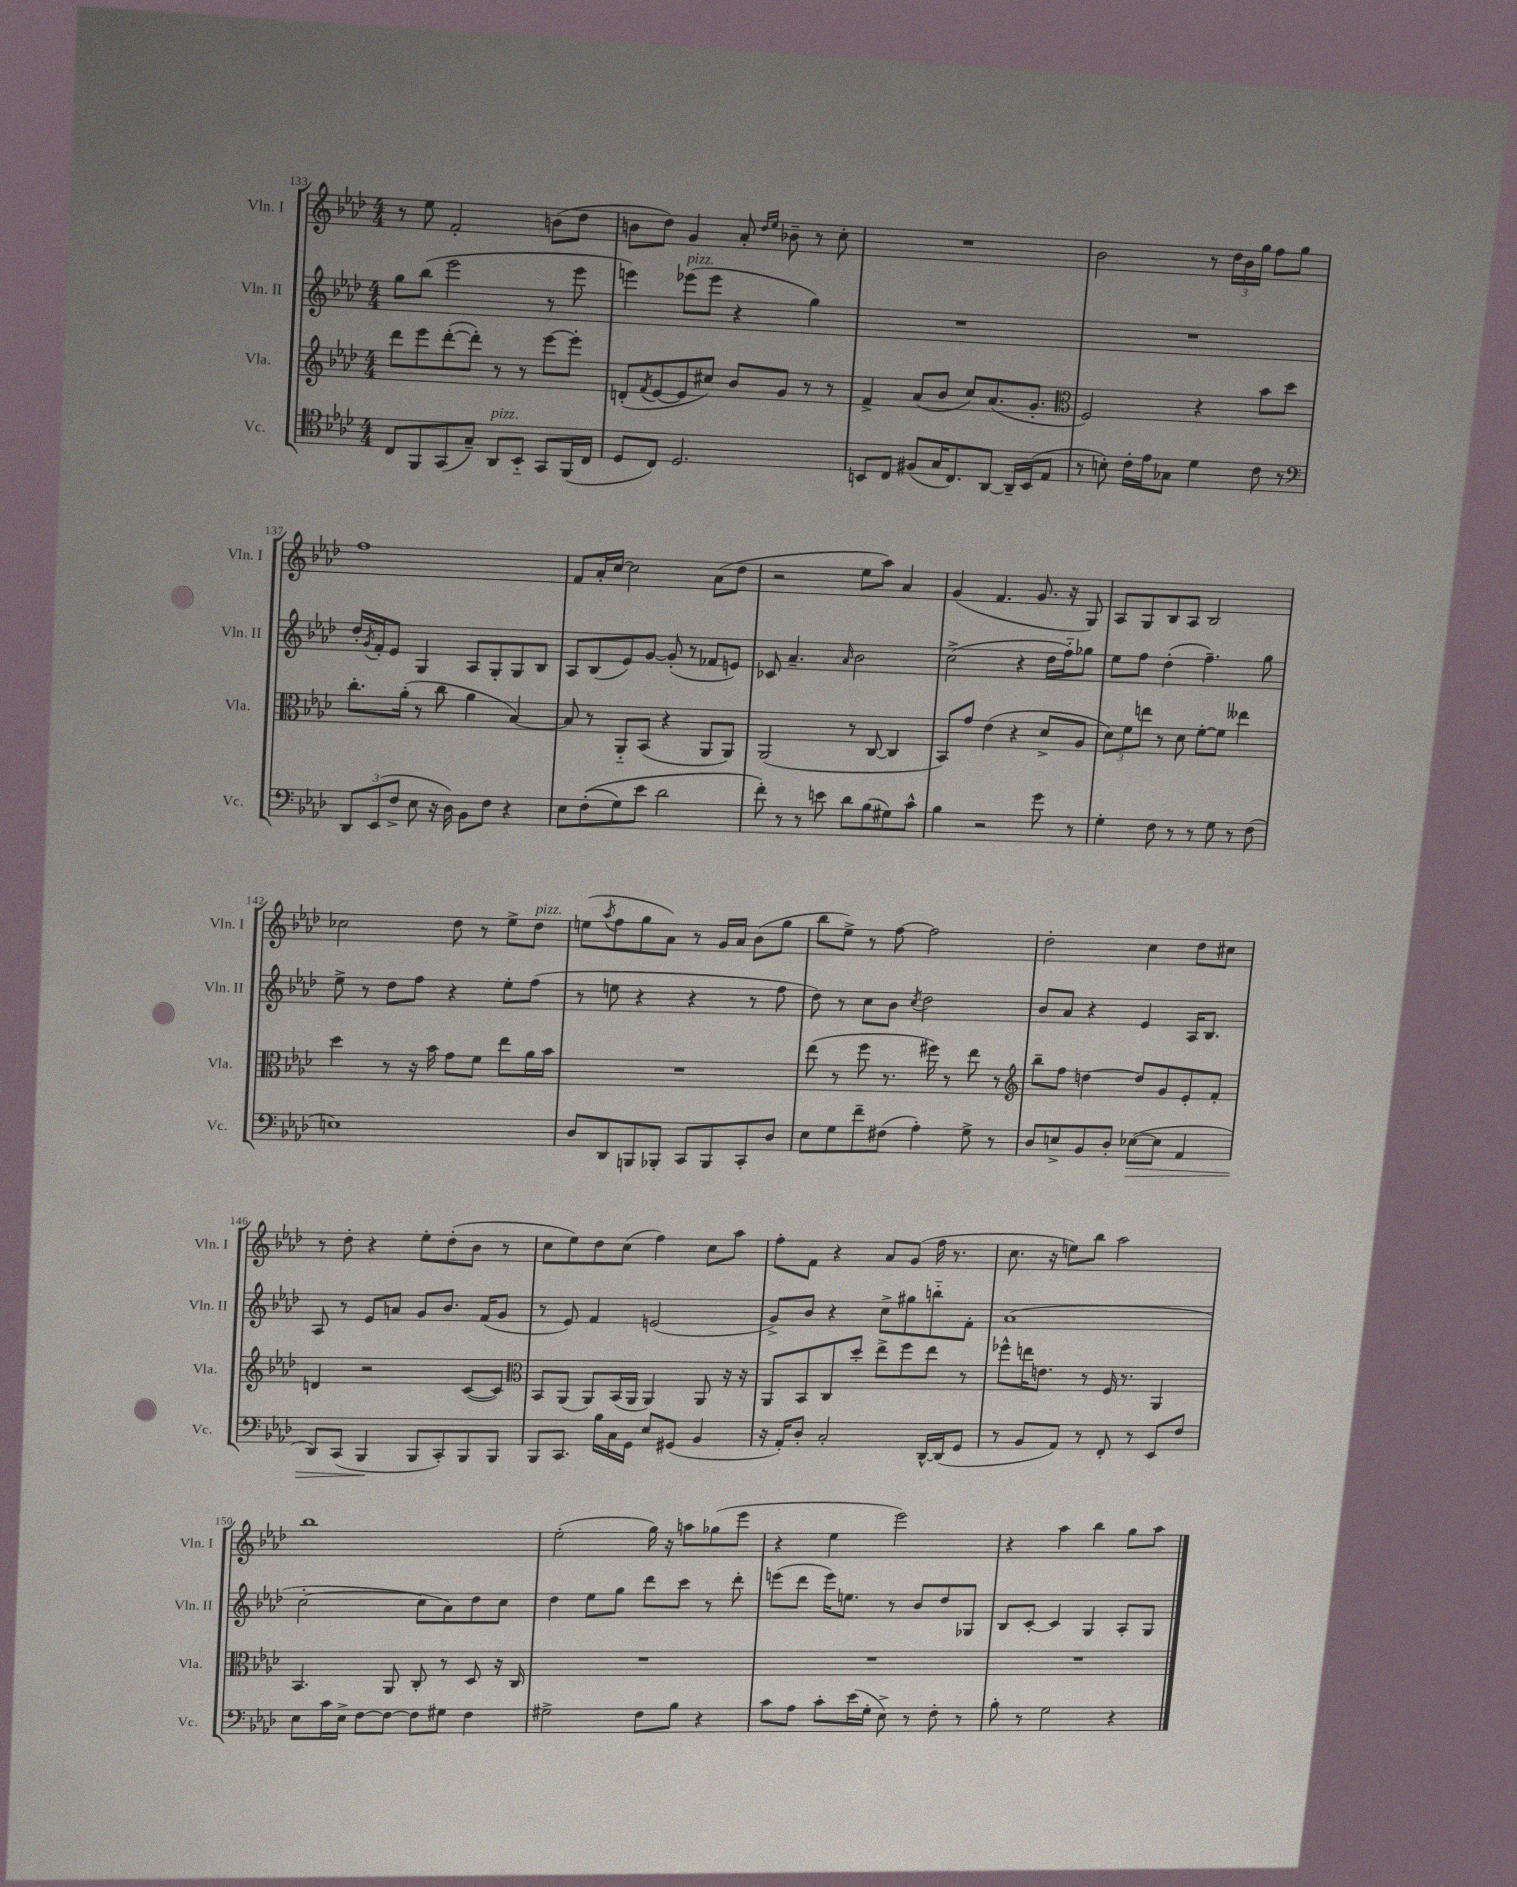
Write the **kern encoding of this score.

**kern	**kern	**kern	**kern
*staff4	*staff3	*staff2	*staff1
*clefC4	*clefG2	*clefG2	*clefG2
*k[b-e-a-d-]	*k[b-e-a-d-]	*k[b-e-a-d-]	*k[b-e-a-d-]
*M4/4	*M4/4	*M4/4	*M4/4
8C	8ddd-	8gg	8r
8FF	8eee-	(8bb-	8ee-
(8GG	([8ddd-'	2eee-	2f'
8G~)	8ddd-'])	.	.
8AA-	8r	.	.
8BB-'~	8r	.	.
8GG	[8eee-	8r	(8b
(16FF	8eee-']	8eee-	8dd-
16C	.	.	.
=	=	=	=
8D-	(8d'	4eee)	8b
.	8qf	.	.
8C)	[8e-	.	8dd-)
2.D-	8e-]	(8eee-	4g
.	8cc#)	8eee-	.
.	8b-	4r	8a-'
.	.	.	16qqdd-
.	.	.	16qqee-
.	8g	.	8b-~
.	8r	4gg)	8r
.	8r	.	8cc'
=	=	=	=
8BB	4f^	1r	1r
8C	.	.	.
(8F#	(8a-	.	.
16G	8b-	.	.
8.C)	.	.	.
.	8cc)	.	.
[8AA-	(8.a-	.	.
16AA-~]	.	.	.
(16BB	8.g'	.	.
8E-	.	.	.
=	=	=	=
*	*clefC3	*	*
8r	2F)	1r	2b-
8B')	.	.	.
16c'	.	.	.
16e-	.	.	.
8G-	.	.	.
4d-	4r	.	8r
.	.	.	24dd-
.	.	.	24b-
.	.	.	24gg
8c	8b-	.	8ff
8r	8dd-	.	8gg
=	=	=	=
*clefF4	*	*	*
12DD-	8.cc'	16dd-'	1ff
.	.	8qg	.
.	.	16f'	.
(12EE-	.	.	.
.	.	8e-	.
12F^	.	.	.
.	(16a-'	.	.
8E-	8r	4G	.
16r	8cc	.	.
16D-)	.	.	.
8BB-	4a-	8A-	.
8F	.	8G'	.
4r	[4B-)	8G	.
.	.	8B-	.
=	=	=	=
8E-	8B-]	8A-	8f
&((8F'	8r	(8B-	16a-'
.	.	.	[16cc
8G)	8AA-'~	8e-)	2cc]
8e-	(8BB-	[8g	.
2d-	4r	(8g']	.
.	.	8r	.
.	8AA-	8f-	(8a-
.	8AA-)	8e)	8dd-
=	=	=	=
8f'&)	(2AA-	8c-	2r
8r	.	4.a-~	.
8r	.	.	.
8e	.	.	.
.	.	16qqa-	.
8d-	8r	2b-	8ee-
(8B-	[8C	.	8aa-)
8G#)	4C]	.	4a-
8c^^	.	.	.
=	=	=	=
4B-	8BB-)	(2cc^	(4g
.	8g	.	.
2r	(4e-	.	4.f
.	4r	4r	.
.	.	.	8.g
8g	8d-^	16dd-	.
.	.	16ff'~)	16r
8r	8A-	8gg-	8G)
=	=	=	=
4G'	12d-)	8ee-	8A-
.	12f	.	.
.	.	8ff	8G
.	12ee	.	.
8F	8r	(4dd-'	8B-
8r	8d-	.	8A-
8r	[8f'	4.ff~)	2B-
8G	8f]	.	.
8r	4ee--	.	.
(8F	.	8gg	.
=	=	=	=
1E)	4dd-	8ee-^	2cc-
.	.	8r	.
.	8r	8dd-	.
.	16r	8ff	.
.	16b-	.	.
.	8g	4r	8dd-
.	8f	.	8r
.	8ee-	8ee-'	8ee-^
.	16a-	(8ff	8dd-
.	16b-	.	.
=	=	=	=
8D-	1r	8r	(8ee
.	.	.	8qaa-
8DD-	.	8ee	8ff
8BBB	.	4r	8gg
8BBB-'	.	.	8a-)
8CC	.	4r	8r
8BBB-	.	.	16g
.	.	.	16a-
8CC'	.	8r	(8b-
8D-	.	8ff	8gg
=	=	=	=
8E-	(8ee-	8dd-)	8bb-
8G	8r	8r	8ee-^)
8f~	8ff	8cc	8r
(8F#	8.r	8b-	[8ff
.	.	8qcc	.
4A-')	.	2dd-	2ff]
.	16ff#)	.	.
.	8r	.	.
8G^	8ee-	.	.
8r	8r	.	.
=	=	=	=
*	*clefG2	*	*
8D-	8bb-~	8b-	2dd-'
8E^	8ff	8a-	.
8BB-	[4dd	4r	.
8D-'	.	.	.
([8E-	8dd]	4e-	4cc
8E-]	8g	.	.
4AA-	8e-'	16A-	8dd-
.	.	8.B-	.
.	8f'	.	8cc#
=	=	=	=
8DD-)	4d	8A-	8r
(8CC	.	8r	8dd-'
4BBB-	2r	8e-	4r
.	.	8a	.
8BBB-	.	8g	8ee-'
8CC')	.	8.b-	(8dd-'
8BBB-	([8c	.	8b-
.	.	(16f	.
8BBB-	8c])	8g	8r
=	=	=	=
*	*clefC3	*	*
8BBB-	8BB-	8r	8cc
8.CC	(8AA-	8e-)	8ee-)
.	8AA-)	4f	8dd-
16B-	.	.	.
16C	(16BB-	.	(8cc
16GG	16AA-	.	.
8E-	4AA-)	(2e	4ff)
(8GG#	.	.	.
4BB-	8AA-	.	8cc
.	16r	.	8aa-
.	16r	.	.
=	=	=	=
16r	8AA-	8g^)	8ff'
16AA-')	.	.	.
8D-'	8BB-	8b-	8f
2C'	8C	4r	4r
.	8dd-'	.	.
.	8ee-^	8cc^	8a-
.	8ff	8gg#	(8g
[16DD-^^	8ee-	8bb'~	16ff
(16DD-]	.	.	8.r
8GG	8r	8f'	.
=	=	=	=
8r	8ff-^^	(1a-	8.cc
8BB-	16ee	.	.
.	8.e	.	16r
8AA-)	.	.	8ee)
8r	8r	.	8bb-
8FF'	16F	.	2aa-
.	8.r	.	.
8r	.	.	.
8EE-	4AA-	.	.
8F	.	.	.
=	=	=	=
8E-	4.BB-	[2cc'	1bb-
16c	.	.	.
16E-^	.	.	.
[8F	.	.	.
8F_	8AA-	.	.
8F]	8C'	8cc]	.
8G#	8r	8a-)	.
4F	8D-	8dd-	.
.	16r	8cc	.
.	16C	.	.
=	=	=	=
2G#^	1r	4dd-	(2ee-'
.	.	8ee-	.
.	.	8gg	.
8F	.	8ddd-	16gg)
.	.	.	16r
8B-	.	8ccc	8aa
4r	.	8r	(8gg-
.	.	8ddd-'	8eee-
=	=	=	=
8c	1r	(8eee	4r
8A-	.	8ddd-	.
8c'	.	16eee)	4ee-
.	.	8.ee	.
(16e-	.	.	.
16G'	.	.	.
8E-^)	.	8r	2eee-)
8r	.	8b-	.
8F'	.	8dd-	.
8r	.	8G-	.
=	=	=	=
8B-'	1r	8B-	4r
8r	.	[8c'	.
2G	.	4c]	4aa-
.	.	4G	4bb-
4r	.	8A-'	8gg
.	.	8G	8aa-
==	==	==	==
*-	*-	*-	*-
